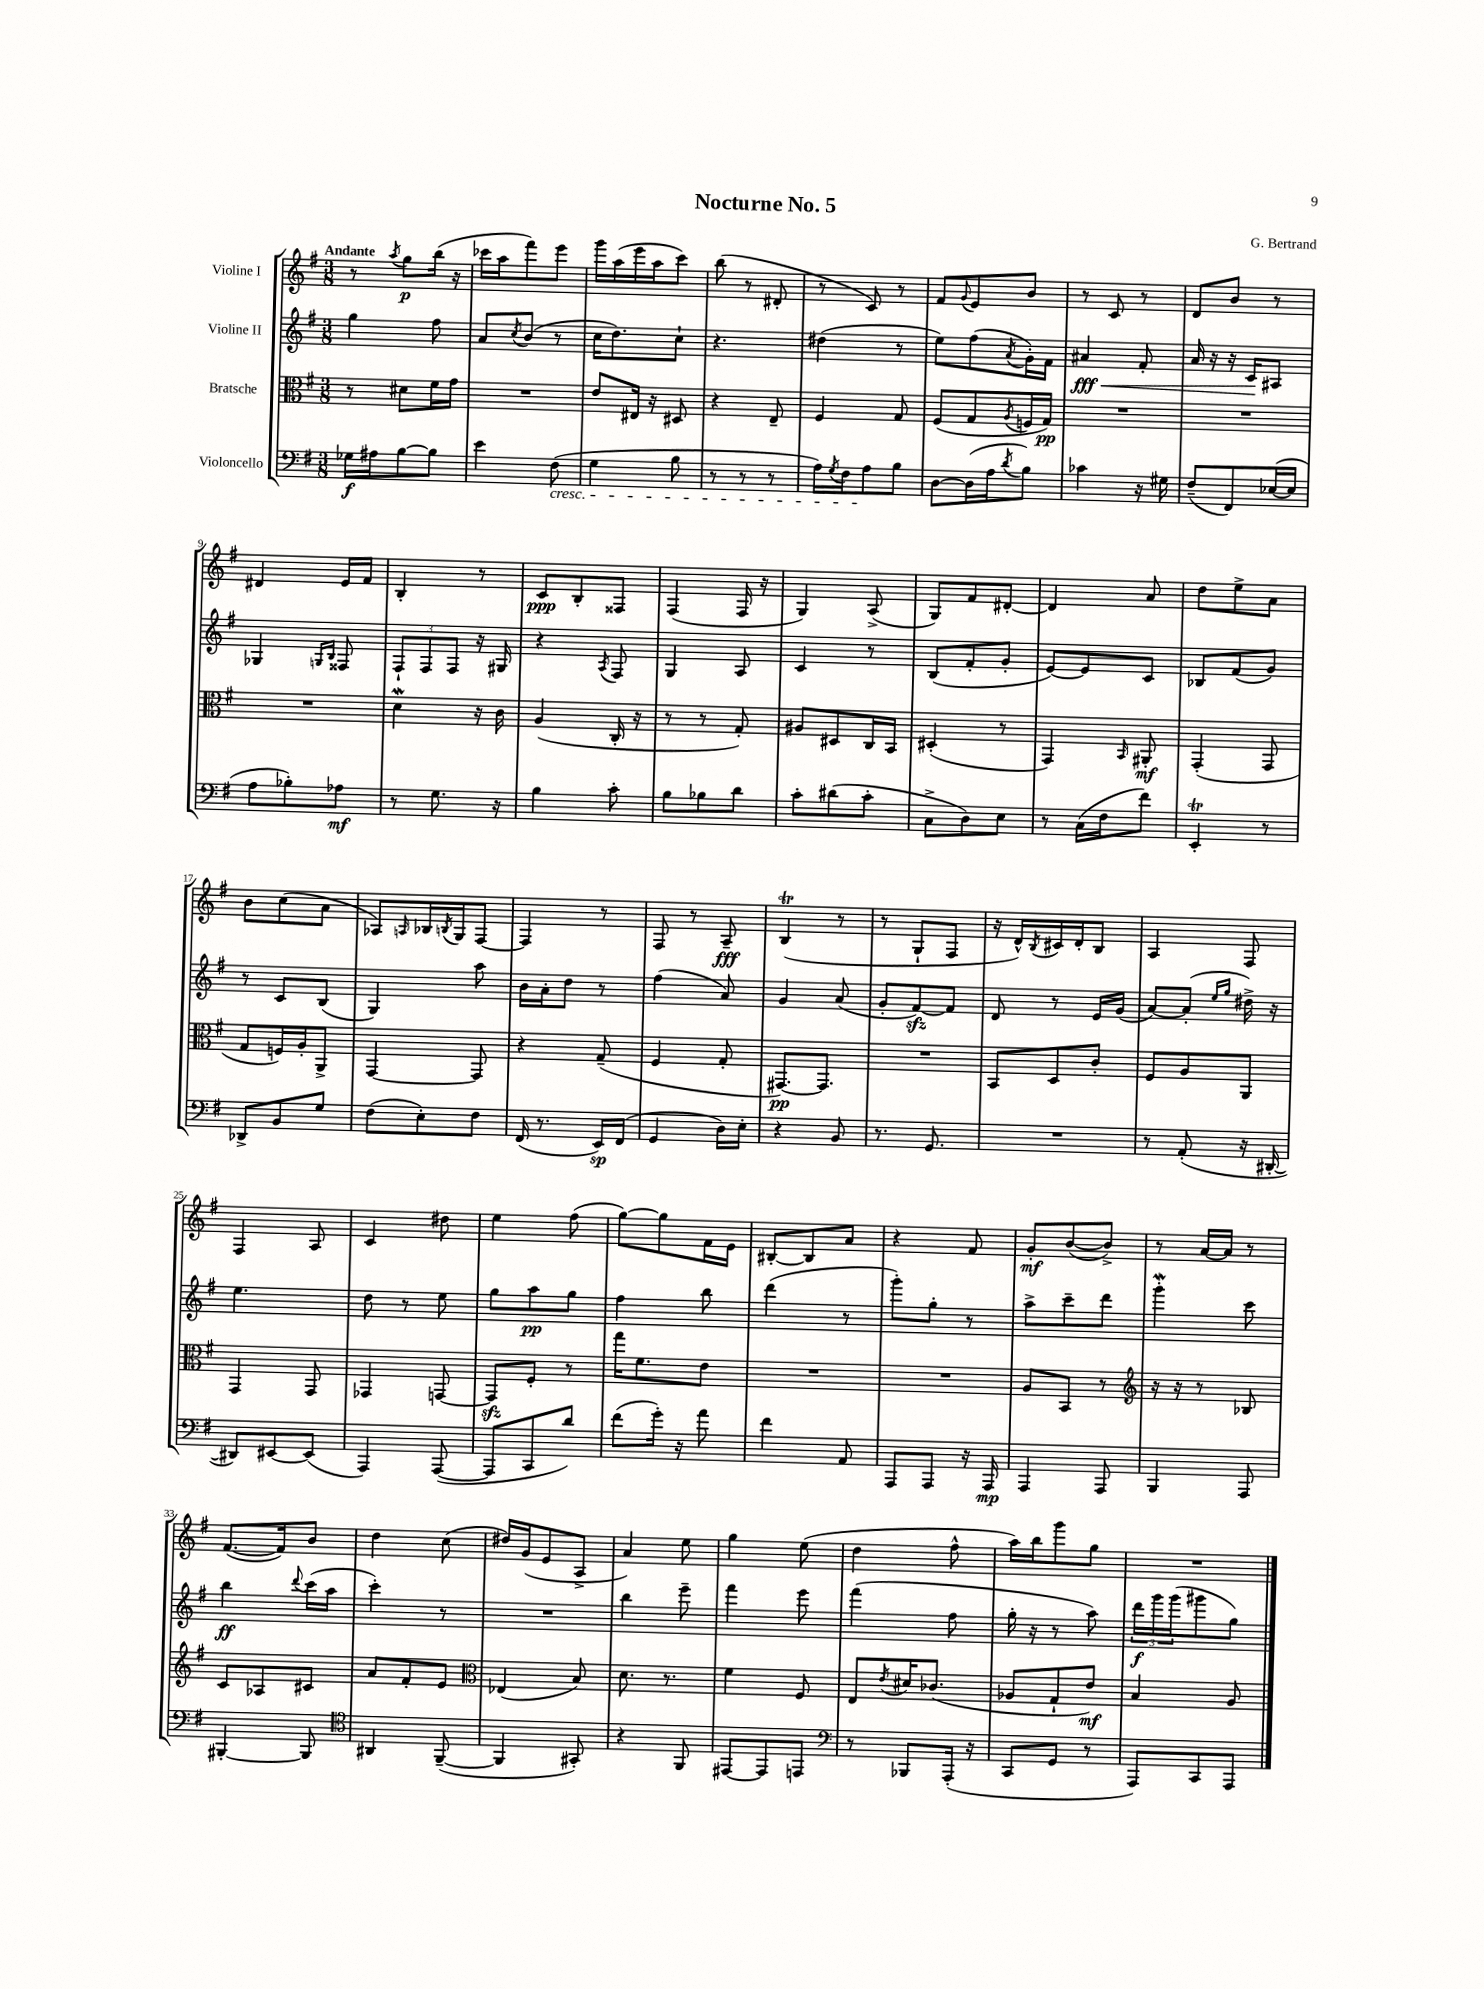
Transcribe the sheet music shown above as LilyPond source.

\header { title = "Nocturne No. 5" composer = "G. Bertrand" }
<<
\new StaffGroup <<
\new Staff = "s0" \with { instrumentName = "Violine I" } {
    \clef treble \key g \major \numericTimeSignature \time 3/8 \tempo "Andante"
    r8 \acciaccatura { a''8 } g''8\p b''16( r16 |
    ces'''16 a''16 fis'''8) e'''8 |
    g'''16 a''16( e'''16 a''16 c'''8) |
    b''8( r8 dis'8-. |
    r8 c'8) r8 |
    fis'8 \appoggiatura { g'8 } e'8 b'8 |
    r8 c'8 r8 |
    d'8 b'8 r8 |
    dis'4 e'16 fis'16 |
    b4-. r8 |
    c'8\ppp b8-. fisis8 |
    fis4( fis16 r16 |
    g4) a8->( |
    g8) fis'8 dis'8~-. |
    dis'4 a'8 |
    d''8 e''8-> a'8 |
    b'8 c''8( a'8 |
    aes8) \grace { a16 } bes16 \acciaccatura { b8 } g16 fis8~ |
    fis4 r8 |
    fis8 r8 a8--\fff |
    b4\trill( r8 |
    r8 g8-! fis8 |
    r16 d'16-^) \acciaccatura { b8 } cis'16 d'16-. b8 |
    a4 fis8 |
    fis4 a8 |
    c'4 dis''8 |
    e''4 fis''8( |
    g''8~) g''8 fis'16 e'16 |
    bis8~-. bis8 a'8 |
    r4 fis'8 |
    g'8-.\mf b'8~( b'8->) |
    r8 a'16~ a'16 r8 |
    fis'8.~( fis'16) b'8 |
    d''4 c''8( |
    dis''16) g'16( e'8 a8-> |
    a'4) e''8 |
    g''4 e''8( |
    d''4 fis''8-^ |
    a''16) b''16 g'''8 g''8 |
    R4. \bar "|." |
}
\new Staff = "s1" \with { instrumentName = "Violine II" } {
    \clef treble \key g \major \numericTimeSignature \time 3/8
    g''4 fis''8 |
    a'8 \acciaccatura { c''8 } b'8( r8 |
    c''16 d''8.) c''8-! |
    r4. |
    dis''4( r8 |
    e''8) fis''8( \acciaccatura { a'8 } g'16-.) fis'16 |
    ais'4\fff\< fis'8-. |
    a'16 r16 r16 c'16\! ais8 |
    ges4 \grace { g16 b16 } fisis8 |
    \tuplet 3/2 { fis8-! fis8 fis8 } r16 gis16 |
    r4 \acciaccatura { a8 } fis8 |
    g4 a8 |
    c'4 r8 |
    b8( fis'8-. g'8-. |
    e'8~) e'8 c'8 |
    bes8 fis'8( g'8) |
    r8 c'8 b8( |
    g4) a''8 |
    b'16 a'16-. d''8 r8 |
    fis''4( a'8) |
    g'4 a'8( |
    g'8-. fis'8~\sfz) fis'8 |
    d'8 r8 e'16 g'16( |
    a'8~) a'8-.( \grace { e''16 g''16 } dis''16->) r16 |
    e''4. |
    d''8 r8 e''8 |
    g''8 a''8\pp g''8 |
    fis''4 b''8 |
    d'''4( r8 |
    g'''8-.) g''8-. r8 |
    a''8-> c'''8-- d'''8 |
    g'''4-.\mordent c'''8 |
    b''4\ff \appoggiatura { d'''8 } c'''16( a''16 |
    c'''4-.) r8 |
    R4. |
    b''4 e'''8-- |
    fis'''4 e'''8 |
    fis'''4( fis''8 |
    g''16-. r16 r8 a''8) |
    \tuplet 3/2 { d'''16\f g'''16 g'''16( } gis'''8 g''8) \bar "|." |
}
\new Staff = "s2" \with { instrumentName = "Bratsche" } {
    \clef alto \key g \major \numericTimeSignature \time 3/8
    r8 dis'8 fis'16 g'16 |
    R4. |
    e'8 eis16 r16 dis8 |
    r4 e8-- |
    fis4 g8 |
    fis8( g8 \acciaccatura { a8 } f16 g16\pp) |
    R4. |
    R4. |
    R4. |
    d'4\mordent r16 c'16 |
    a4( c16-. r16 |
    r8 r8 g8-.) |
    ais8 dis8 c16 b,16 |
    dis4-.( r8 |
    g,4) \grace { b,16 } ais,8-.\mf |
    g,4-.( g,8 |
    g8 f16) a16-. a,8-> |
    g,4~ g,8 |
    r4 g8--( |
    fis4 g8-. |
    gis,8.~\pp) gis,8. |
    R4. |
    b,8 d8 c'8-. |
    fis8 a8 a,8 |
    g,4 g,8 |
    ges,4 g,8~ |
    g,8\sfz fis8-. r8 |
    g''16 fis'8. e'8 |
    R4. |
    R4. |
    a8 b,8 r8 |
    \clef treble r16 r16 r8 bes8 |
    c'8 aes8 cis'8 |
    a'8 fis'8-. e'8 |
    \clef alto ees4( b8) |
    d'8. r8. |
    fis'4 fis8 |
    e8 \acciaccatura { e'8 } dis'16 ces'8.( |
    aes8 g8-! e'8\mf) |
    b4 a8 \bar "|." |
}
\new Staff = "s3" \with { instrumentName = "Violoncello" } {
    \clef bass \key g \major \numericTimeSignature \time 3/8
    ges16\f ais16 b8~ b8 |
    e'4 fis8\cresc( |
    g4 b8 |
    r8 r8 r8 |
    a16) \acciaccatura { g8 } fis16 a8\! b8 |
    d8~ d16( a16 \acciaccatura { d'8 } b8) |
    ces'4 r16 gis16 |
    fis8--( fis,8) ees16~( ees16 |
    a8 bes8-.) aes8\mf |
    r8 g8. r16 |
    b4 c'8-. |
    b8 bes8 d'8 |
    c'8-. dis'8( c'8-. |
    c8-> d8) e8 |
    r8 c16( fis16 fis'8) |
    e,4-.\trill r8 |
    des,8-> b,8 g8 |
    fis8( e8-.) fis8 |
    fis,16( r8. e,16\sp) fis,16( |
    g,4 d16) e16-. |
    r4 b,8 |
    r8. g,8. |
    R4. |
    r8 a,8-.( r16 dis,16~-. |
    dis,8) eis,8~ eis,8( |
    a,,4) a,,8~( |
    a,,8 c,8 d'8) |
    fis'8( g'16-.) r16 a'8 |
    fis'4 a,8 |
    a,,8 a,,8 r16 a,,16\mp |
    a,,4 a,,8 |
    b,,4 a,,8 |
    bis,,4~-. bis,,8 |
    \clef tenor ais,4 fis,8~--( |
    fis,4 gis,8-.) |
    r4 fis,8 |
    eis,8~ eis,8 e,8 |
    \clef bass r8 bes,,8 a,,16-.( r16 |
    c,8 g,8 r8 |
    a,,8) c,8 a,,8 \bar "|." |
}
>>
>>
